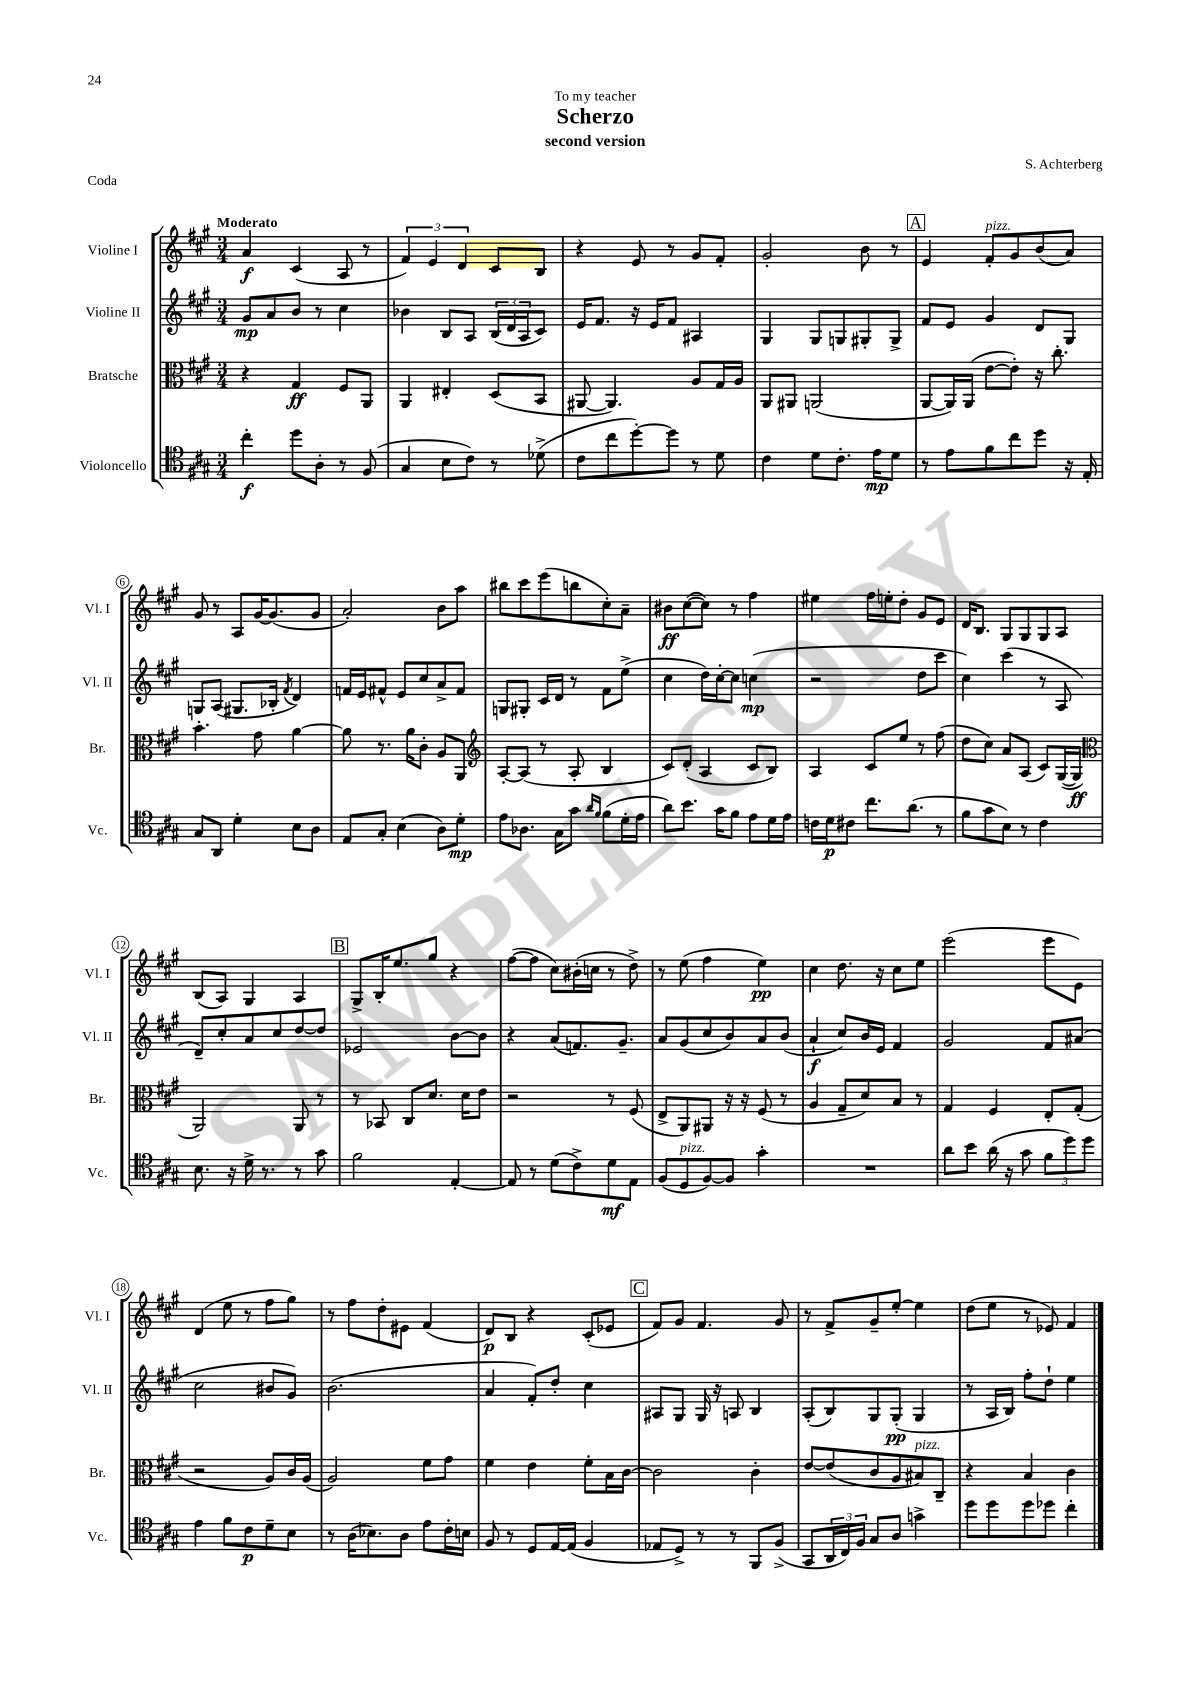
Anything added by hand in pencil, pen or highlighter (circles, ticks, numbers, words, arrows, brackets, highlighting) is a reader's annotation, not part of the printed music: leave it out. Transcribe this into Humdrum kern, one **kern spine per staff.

**kern	**kern	**kern	**kern
*staff4	*staff3	*staff2	*staff1
*clefC4	*clefC3	*clefG2	*clefG2
*k[f#c#g#]	*k[f#c#g#]	*k[f#c#g#]	*k[f#c#g#]
*M3/4	*M3/4	*M3/4	*M3/4
4cc#'	4r	8g#	4a
.	.	8a	.
8dd	4G#	8b	(4c#
8A'	.	8r	.
8r	8F#	4cc#	8A
(8F#	8AA	.	8r
=	=	=	=
4G#	4AA	4b-	6f#)
.	.	.	6e
8B	4E#'	8B	.
.	.	.	6d
8c#)	.	8A	.
8r	(8D	(24B	8c#
.	.	24d	.
.	.	24A	.
(8d-^	8BB	8c#)	8B
=	=	=	=
8c#	[8AA#	16e	4r
.	.	8.f#	.
8cc#	4.AA#])	.	.
[8dd')	.	16r	8e
.	.	16e	.
8dd]	.	8f#	8r
8r	8A	4A#	8g#
8d	16G#	.	8f#'
.	16A	.	.
=	=	=	=
4c#	8AA	4G#	2g#'
.	8AA#	.	.
8d	(2AA	8G#	.
8.c#'	.	8G	.
.	.	8G#'	8b
16e	.	.	.
8d	.	8G#^	8r
=	=	=	=
8r	[8AA	8f#	4e
8e	16AA])	8e	.
.	(16AA	.	.
8f#	[8e	4g#	8f#'
8cc#	8e'])	.	8g#
8dd	16r	8d	(8b
.	8.cc#'	.	.
16r	.	8G#	8a)
16E'	.	.	.
=	=	=	=
8G#	4.b'	8G	8g#
8AA	.	(8A	8r
4d'	.	8.G#	8A
.	8g#	.	[16g#
.	.	16B-'	(8.g#]
.	.	8qf#	.
8B	[4a	4d)	.
8A	.	.	8g#
=	=	=	=
8E	8a]	16f	2a')
.	.	16e	.
8G#'	8.r	8f#^^	.
(4B	.	8e	.
.	16a	.	.
.	8c#'	8cc#	.
8A)	8A	8a^	8b
8d'	8AA	8f#	8aa
=	=	=	=
*	*clefG2	*	*
8e	[8A'	8G	8bb#
8.A-	(8A]	8G#'	8ccc#
.	8r	16c#	(8eee
16G#	.	16d	.
8g#	8A'	8r	8bb
16qqa	.	.	.
16qqf#	.	.	.
(8f#	4B	8f#	8cc#')
16d'	.	(8ee^	8a~
16e	.	.	.
=	=	=	=
8a)	8c#)	4cc#	8b#
8.b	(8d'	.	([8cc#
.	4A	16dd)	8cc#])
16g#	.	[16cc#'	.
8f#	.	8cc#]	8r
8e	8c#	(4cc	4ff#
16d	8B)	.	.
16e	.	.	.
=	=	=	=
16c	4A	2r	4ee#
16d	.	.	.
8c#	.	.	.
8.cc#	8c#	.	16ff#
.	.	.	16ee'
.	8ee	.	8dd'
(8.a	.	.	.
.	8r	8dd	8g#
8r	(8ff#	8ccc#	8e
=	=	=	=
8f#	8dd	4cc#)	16d
.	.	.	8.B
8g#	8cc#)	.	.
8B)	8a	(4ccc#	8G#
8r	(8A	.	8G#
4c#	8c#)	8r	8G#
.	([16G#	8A	8A
.	16G#]	.	.
=	=	=	=
*	*clefC3	*	*
8.B	2AA)	8d~)	(8B
.	.	8cc#'	8A)
16r	.	.	.
16d^	.	8a	4G#
8.r	.	.	.
.	.	8cc#	.
8r	8AA	[8dd	4A
8g#	8r	8dd]	.
=	=	=	=
2f#	8r	2e-	8G#^
.	8BB-	.	16B'
.	.	.	8.ee
.	8C#	.	.
.	8.d	.	8gg#
[4E'	.	[8b	4r
.	16d	.	.
.	8e	8b]	.
=	=	=	=
8E]	2r	4r	([8ff#
8r	.	.	8ff#]
(8d	.	(8a	8cc#)
8c#^)	.	8.f)	(16b#'
.	.	.	16cc
8d	8r	.	8r
.	.	8.g#~	.
8E	(8F#	.	8dd^)
=	=	=	=
(8F#	8E^	8a	8r
8D	8AA)	(8g#	(8ee
[8F#)	8AA#	8cc#	4ff#
8F#]	16r	8b)	.
.	16r	.	.
4g#'	(8F#	8a	4ee)
.	8r	(8b	.
=	=	=	=
2.r	4A	4a`	4cc#
.	8G#~	8cc#)	8.dd
.	8d)	16b	.
.	.	16e	16r
.	8B	4f#	8cc#
.	8r	.	8ee
=	=	=	=
8a	4G#	2g#	(2eee
8b	.	.	.
(16a	4F#	.	.
16r	.	.	.
8g#	.	.	.
12f#	8E'	8f#	8eee
12dd)	.	.	.
.	(8G#'	(8a#	8e)
12dd	.	.	.
=	=	=	=
4e	2r	2cc#	(4d
8f#	.	.	8ee
8c#	.	.	8r
8d~	8A)	8b#	8ff#
8B	16c#	8g#)	8gg#)
.	(16A	.	.
=	=	=	=
8r	2A)	(2.b	8r
(16A	.	.	8ff#
8.B-)	.	.	.
.	.	.	8dd'
8A	.	.	8e#
8e	8f#	.	(4f#
16c#'	8g#	.	.
16B	.	.	.
=	=	=	=
8F#	4f#	4a	8d)
8r	.	.	8B
8D	4e	8f#')	4r
[16E	.	8dd'	.
(16E]	.	.	.
4F#	8f#'	4cc#	(8c#'
.	16B	.	8e-
.	[16c#	.	.
=	=	=	=
8E-	2c#]	8A#	8f#)
8D^)	.	8G#	8g#
8r	.	16G#	4.f#
.	.	16r	.
8r	.	8A	.
8FF#	4c#'	4B	.
(8F#^	.	.	8g#
=	=	=	=
8GG#	[8e	(8A'	8r
24AA	(8e]	8B)	8f#^
24C#)	.	.	.
24F#	.	.	.
8G#	8c#	8G#	8g#~
8A	8A	(8G#'	[8ee'
4g^	8B#)	4G#	4ee]
.	8C#~	.	.
=	=	=	=
8dd	4r	8r	(8dd
8dd	.	16A	8ee
.	.	16B)	.
8dd	4B	8ff#'	8r
8dd-	.	8dd`	8e-)
4cc#'	4c#	4ee	4f#
==	==	==	==
*-	*-	*-	*-
